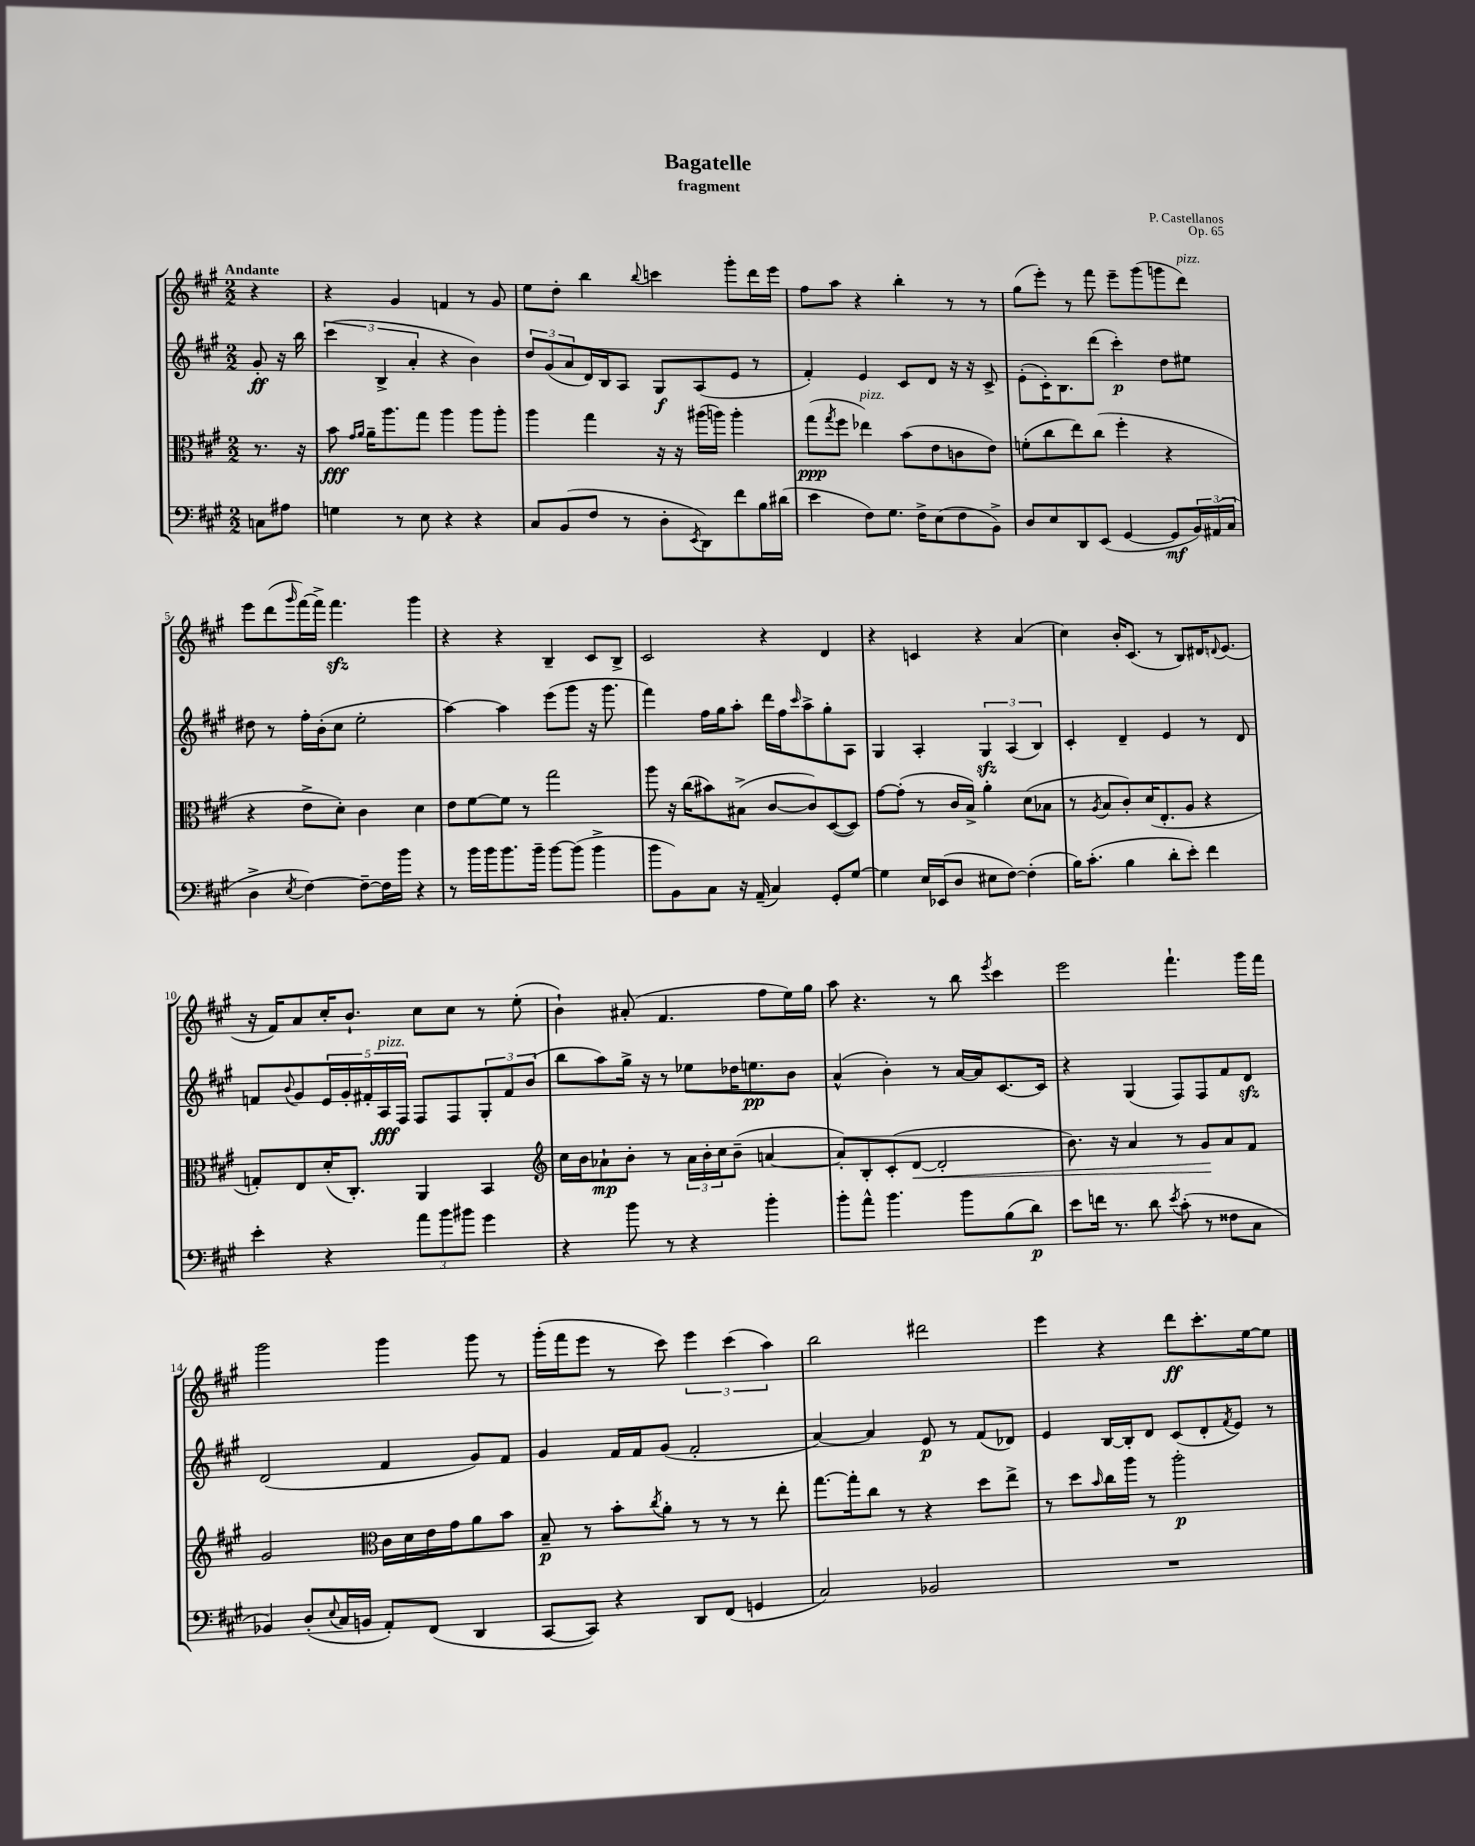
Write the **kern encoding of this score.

**kern	**dynam	**kern	**dynam	**kern	**dynam	**kern	**dynam
*part4	*part4	*part3	*part3	*part2	*part2	*part1	*part1
*staff4	*staff4	*staff3	*staff3	*staff2	*staff2	*staff1	*staff1
*clefF4	*	*clefC3	*	*clefG2	*	*clefG2	*
*k[f#c#g#]	*	*k[f#c#g#]	*	*k[f#c#g#]	*	*k[f#c#g#]	*
*M2/2	*	*M2/2	*	*M2/2	*	*M2/2	*
=	=	=	=	=	=	=	=
!	!	!	!	!	!	!LO:TX:a:B:t=Andante	!
8Cn\L	.	8.r	.	8g#'/	ff	4r	.
8A#X\J	.	.	.	16r	.	.	.
.	.	16r	.	16bb\	.	.	.
=1	=1	=1	=1	=1	=1	=1	=1
4Gn\	.	8b\	fff	(6ccc#\	.	4r	.
.	.	16qqg#/LL	.	.	.	.	.
.	.	16qqa/JJ	.	.	.	.	.
.	.	16a~\KL	.	.	.	.	.
.	.	.	.	6B^/	.	.	.
.	.	8.aa\	.	.	.	.	.
8r	.	.	.	.	.	4g#/	.
.	.	.	.	6a'/	.	.	.
8E\	.	8gg#\J	.	.	.	.	.
4r	.	4aa\	.	4r	.	4fn/	.
4r	.	8aa\L	.	4b\)	.	8r	.
.	.	8aa'\J	.	.	.	8g#/	.
=2	=2	=2	=2	=2	=2	=2	=2
8C#/L	.	4aa\	.	12dd/L	.	8ee\L	.
.	.	.	.	(12g#/	.	.	.
(8BB/	.	.	.	.	.	8dd'\J	.
.	.	.	.	12a/	.	.	.
8F#/J	.	4gg#\	.	16d/L)	.	4bb\	.
.	.	.	.	16B/J	.	.	.
8r	.	.	.	8A/J	.	.	.
.	.	.	.	.	.	8qqbb/	.
8D'\L	.	16r	.	8G#/L	f	4cccn\	.
.	.	16r	.	.	.	.	.
8qEE/	.	.	.	.	.	.	.
8DD\)	.	(16aa#X\LL	.	(8A/	.	.	.
.	.	16aan\JJ)	.	.	.	.	.
8f#\	.	4aa'\	.	8e/J	.	8ggg#'\L	.
16B\L	.	.	.	8r	.	16ddd\L	.
(16d#X\JJ	.	.	.	.	.	16eee\JJ	.
=3	=3	=3	=3	=3	=3	=3	=3
4e\	.	(8gg#\L	ppp	4f#'/)	.	8ff#\L	.
.	.	8qgg#/	.	.	.	.	.
.	.	8ff#\J	.	.	.	8aa\J	.
!	!	!LO:TX:a:i:t=pizz.	!	!	!	!	!
8F#\L)	.	4ee-X\)	.	4e/	.	4r	.
8.G#\J	.	.	.	.	.	.	.
.	.	(8b\L	.	8c#/L	.	4bb'\	.
16F#^\KL	.	.	.	.	.	.	.
(8E\	.	8e\	.	8d/J	.	.	.
8F#\	.	8cn\	.	16r	.	8r	.
.	.	.	.	16r	.	.	.
8BB^\J)	.	8e\J)	.	8c#^/	.	8r	.
=4	=4	=4	=4	=4	=4	=4	=4
8D/L	.	(8fn'\L	.	(8e'\L	.	(8gg#\L	.
8E/	.	8cc#\	.	16c#'\K)	.	8eee'\J)	.
.	.	.	.	8.B\	.	.	.
8DD/	.	8ee\)	.	.	.	8r	.
(8EE/J	.	(8cc#\J	.	(8ddd\J	.	8fff#\	.
[4GG#/	.	4ff#'\	.	4ccc#'\)	p	8eee~\L	.
.	.	.	.	.	.	(8ggg#\	.
8GG#/L]	mf	4r	.	8dd\L	.	8gggn\	.
!	!	!	!	!	!	!LO:TX:a:i:t=pizz.	!
24BB/L)	.	.	.	8ee#X\J	.	8ddd\J)	.
(24AA#X/	.	.	.	.	.	.	.
24C#/JJ	.	.	.	.	.	.	.
!!LO:LB:g=z
=5	=5	=5	=5	=5	=5	=5	=5
4D^\	.	4r	.	8dd#X\	.	8eee\L	.
.	.	.	.	8r	.	(8ddd\	.
8qE/	.	.	.	.	.	16qqggg#/	.
[4F#\)	.	8e^\L	.	16ff#'\LL	.	[16fff#\L)	.
.	.	.	.	(16b'\J	.	16fff#^\JJ]	.
.	.	8d'\J)	.	8cc#\J	.	4.fff#zz\	.
8F#~\L_	.	4c#\	.	2ee'\	.	.	.
16F#\L]	.	.	.	.	.	.	.
16b\JJ	.	.	.	.	.	.	.
4r	.	4d\	.	.	.	4ggg#\	.
=6	=6	=6	=6	=6	=6	=6	=6
8r	.	8e\L	.	[4aa\)	.	4r	.
16b\LL	.	[8f#\	.	.	.	.	.
16b\J	.	.	.	.	.	.	.
8.b\	.	8f#\J]	.	4aa\]	.	4r	.
.	.	8r	.	.	.	.	.
16b~\Jk	.	.	.	.	.	.	.
[8b\L	.	2gg#\	.	(8eee\L	.	4B~/	.
(8b\J]	.	.	.	8ggg#\J	.	.	.
4b^\	.	.	.	16r	.	8c#/L	.
.	.	.	.	8.ggg#\	.	.	.
.	.	.	.	.	.	8B^/J	.
=7	=7	=7	=7	=7	=7	=7	=7
8b\L	.	8aa\	.	4fff#\)	.	2c#/	.
8BB\)	.	16r	.	.	.	.	.
.	.	(16cc#\KL	.	.	.	.	.
8C#\J	.	8b#X\)	.	16ff#\LL	.	.	.
.	.	.	.	16gg#\J	.	.	.
16r	.	(8B#X^\J	.	8aa'\J	.	.	.
(16AA~/	.	.	.	.	.	.	.
4C#/)	.	[8c#/L	.	16ddd\LL	.	4r	.
.	.	.	.	16ff#\J	.	.	.
.	.	.	.	16qqccc#/	.	.	.
.	.	8c#/])	.	8aa^\	.	.	.
8GG#'/L	.	([8D/	.	8gg#'\	.	4d/	.
[8G#/J	.	8D/J])	.	8A\J	.	.	.
=8	=8	=8	=8	=8	=8	=8	=8
4G#\]	.	[8g#\L	.	4G#/	.	4r	.
.	.	(8g#'\J]	.	.	.	.	.
16E/LL	.	8r	.	4A'/	.	4cn/	.
(16EE-X/J	.	.	.	.	.	.	.
8D/J	.	16c#/LL	.	.	.	.	.
.	.	16B^/JJ)	.	.	.	.	.
8E#X\L	.	4a'\	.	6G#zz/	.	4r	.
[8F#\J)	.	.	.	.	.	.	.
.	.	.	.	(6A/	.	.	.
(4F#'\]	.	(8d\L	.	.	.	(4a/	.
.	.	.	.	6B/)	.	.	.
.	.	8B-X\J	.	.	.	.	.
=9	=9	=9	=9	=9	=9	=9	=9
16B\KL)	.	8r	.	4c#'/	.	4cc#\)	.
(8.c#'\J	.	.	.	.	.	.	.
.	.	8qA/	.	.	.	.	.
.	.	8B/L	.	.	.	.	.
4B\	.	8c#'/)	.	4d~/	.	16b'/KL	.
.	.	.	.	.	.	(8.c#/J	.
.	.	(16d/K	.	.	.	.	.
.	.	8.E'/	.	.	.	.	.
8d'\L	.	.	.	4e/	.	8r	.
8e'\J)	.	8A/J	.	.	.	8B/L)	.
4f#\	.	4r	.	8r	.	16d#X/K	.
.	.	.	.	.	.	8qqdn/	.
.	.	.	.	.	.	(8.e/J	.
.	.	.	.	8d/	.	.	.
!!LO:LB:g=z
=10	=10	=10	=10	=10	=10	=10	=10
4e'\	.	8Gn'/L)	.	8fn/L	.	16r	.
.	.	.	.	.	.	16f#/KL)	.
.	.	.	.	8qqb/	.	.	.
.	.	8E/	.	8g#/	.	8a/	.
4r	.	(16d'/K	.	20e/L	.	16cc#'/K	.
.	.	.	.	20g#'/	.	.	.
.	.	8.C#'/J)	.	.	.	8.b`/J	.
.	.	.	.	20f#X'/	.	.	.
!	!	!	!	!LO:TX:a:i:t=pizz.	!	!	!
.	.	.	.	20A/	fff	.	.
.	.	.	.	20F#/JJ	.	.	.
12a\L	.	4AA/	.	8F#/L	.	8cc#\L	.
12b\	.	.	.	.	.	.	.
.	.	.	.	8F#/	.	8cc#\J	.
12b#X\J	.	.	.	.	.	.	.
4g#\	.	4BB/	.	12G#'/	.	8r	.
.	.	.	.	12f#/	.	.	.
.	.	.	.	.	.	(8ee'\	.
.	.	.	.	(12b/J	.	.	.
=11	=11	=11	=11	=11	=11	=11	=11
*	*	*clefG2	*	*	*	*	*
4r	.	16cc#\LL	.	8bb\L	.	4b`\)	.
.	.	16b\J	.	.	.	.	.
.	.	8a-X`\	mp	8aa\)	.	.	.
8b\	.	8b'\J	.	16gg#^\Jk	.	(8a#X'/	.
.	.	.	.	16r	.	.	.
8r	.	8r	.	8r	.	4.f#/	.
4r	.	24a-\LL	.	8ee-X\L	.	.	.
.	.	24b'\	.	.	.	.	.
.	.	24cc#\J	.	.	.	.	.
.	.	(8b~\J	.	16dd-X\K	.	.	.
.	.	.	.	8.een\	pp	.	.
4b'\	.	[4an/	.	.	.	8ff#\L	.
.	.	.	.	8b\J	.	16ee\L)	.
.	.	.	.	.	.	16gg#\JJ	.
=12	=12	=12	=12	=12	=12	=12	=12
8b'\L	.	8a'/L])	.	(4a^^/	.	8aa\	.
8a^^\J	.	8B'/	.	.	.	4.r	.
4.b\	.	(8c#'/	.	4b'\)	.	.	.
!	!	!	!LO:HP:b	!	!	!	!
.	.	[8d/J	<	.	.	.	.
.	.	2d'/]	.	8r	.	8r	.
8b\L	.	.	.	[16a/LL	.	8bb\	.
.	.	.	.	16a/J]	.	.	.
.	.	.	.	.	.	8qeee/	.
(8B\	.	.	.	[8.c#/	.	4ccc#\	.
8d\J)	p	.	.	.	.	.	.
.	.	.	.	16c#/Jk]	.	.	.
=13	=13	=13	=13	=13	=13	=13	=13
8e\L	.	8.b\)	.	4r	.	2eee\	.
16fn\Jk	.	.	.	.	.	.	.
8.r	.	16r	.	.	.	.	.
.	.	4a/	.	(4G#/	.	.	.
8d\	.	.	.	.	.	.	.
8qe/	.	.	.	.	.	.	.
(8c#'\	.	8r	.	8F#/L)	.	4.fff#`\	.
8r	.	8g#/L	.	8F#/	.	.	.
8F##X\L	.	8a/	[	8f#/	.	.	.
8C#\J	.	8f#/J	.	8dzz/J	.	16ggg#\LL	.
.	.	.	.	.	.	16fff#\JJ	.
!!LO:LB:g=z
=14	=14	=14	=14	=14	=14	=14	=14
4BB-X/)	.	2g#/	.	(2d/	.	2ggg#\	.
(8D'/L	.	.	.	.	.	.	.
8qqE/	.	.	.	.	.	.	.
16C#/L	.	.	.	.	.	.	.
16BBn/JJ	.	.	.	.	.	.	.
*	*	*clefC3	*	*	*	*	*
8AA'/L)	.	16c#\LL	.	4f#/	.	4ggg#\	.
.	.	16d\	.	.	.	.	.
(8FF#/J	.	16e\	.	.	.	.	.
.	.	16g#\J	.	.	.	.	.
4DD/	.	8a\	.	8g#/L)	.	8ggg#\	.
.	.	8b\J	.	8f#/J	.	8r	.
=15	=15	=15	=15	=15	=15	=15	=15
[8CC#/L	.	8B~/	p	4g#/	.	(16ggg#'\LL	.
.	.	.	.	.	.	16fff#\J	.
8CC#/J])	.	8r	.	.	.	8eee\J	.
4r	.	8b'\L	.	16f#/LL	.	8r	.
.	.	.	.	16f#/J	.	.	.
.	.	8qcc#/	.	.	.	.	.
.	.	8a'\J	.	(8g#/J	.	8ccc#\)	.
8DD/L	.	8r	.	2f#'/	.	6eee\	.
(8FF#/J	.	8r	.	.	.	.	.
.	.	.	.	.	.	(6ccc#\	.
4GGn/	.	8r	.	.	.	.	.
.	.	.	.	.	.	6aa\)	.
.	.	8ee'\	.	.	.	.	.
=16	=16	=16	=16	=16	=16	=16	=16
2C#/)	.	[8.gg#\L	.	[4a/)	.	2bb\	.
.	.	16gg#'\k]	.	.	.	.	.
.	.	8cc#\J	.	4a/]	.	.	.
.	.	8r	.	.	.	.	.
2BB-X/	.	4r	.	8e/	p	2ddd#X\	.
.	.	.	.	8r	.	.	.
.	.	8dd\L	.	(8f#/L	.	.	.
.	.	8ee^\J	.	8d-X/J)	.	.	.
=17	=17	=17	=17	=17	=17	=17	=17
1r	.	8r	.	4e/	.	4eee\	.
.	.	8dd\L	.	.	.	.	.
.	.	16qqb/	.	.	.	.	.
.	.	16cc#\L	.	[16B/LL	.	4r	.
.	.	16aa\JJ	.	16B'/J]	.	.	.
.	.	8r	.	8d/J	.	.	.
.	.	2aa'\	p	(8c#/L	.	8ddd\L	ff
.	.	.	.	8d'/	.	8.ccc#'\	.
.	.	.	.	8qf#/	.	.	.
.	.	.	.	8e/J)	.	.	.
.	.	.	.	.	.	[16ee\k	.
.	.	.	.	8r	.	8ee\J]	.
==	==	==	==	==	==	==	==
*-	*-	*-	*-	*-	*-	*-	*-
